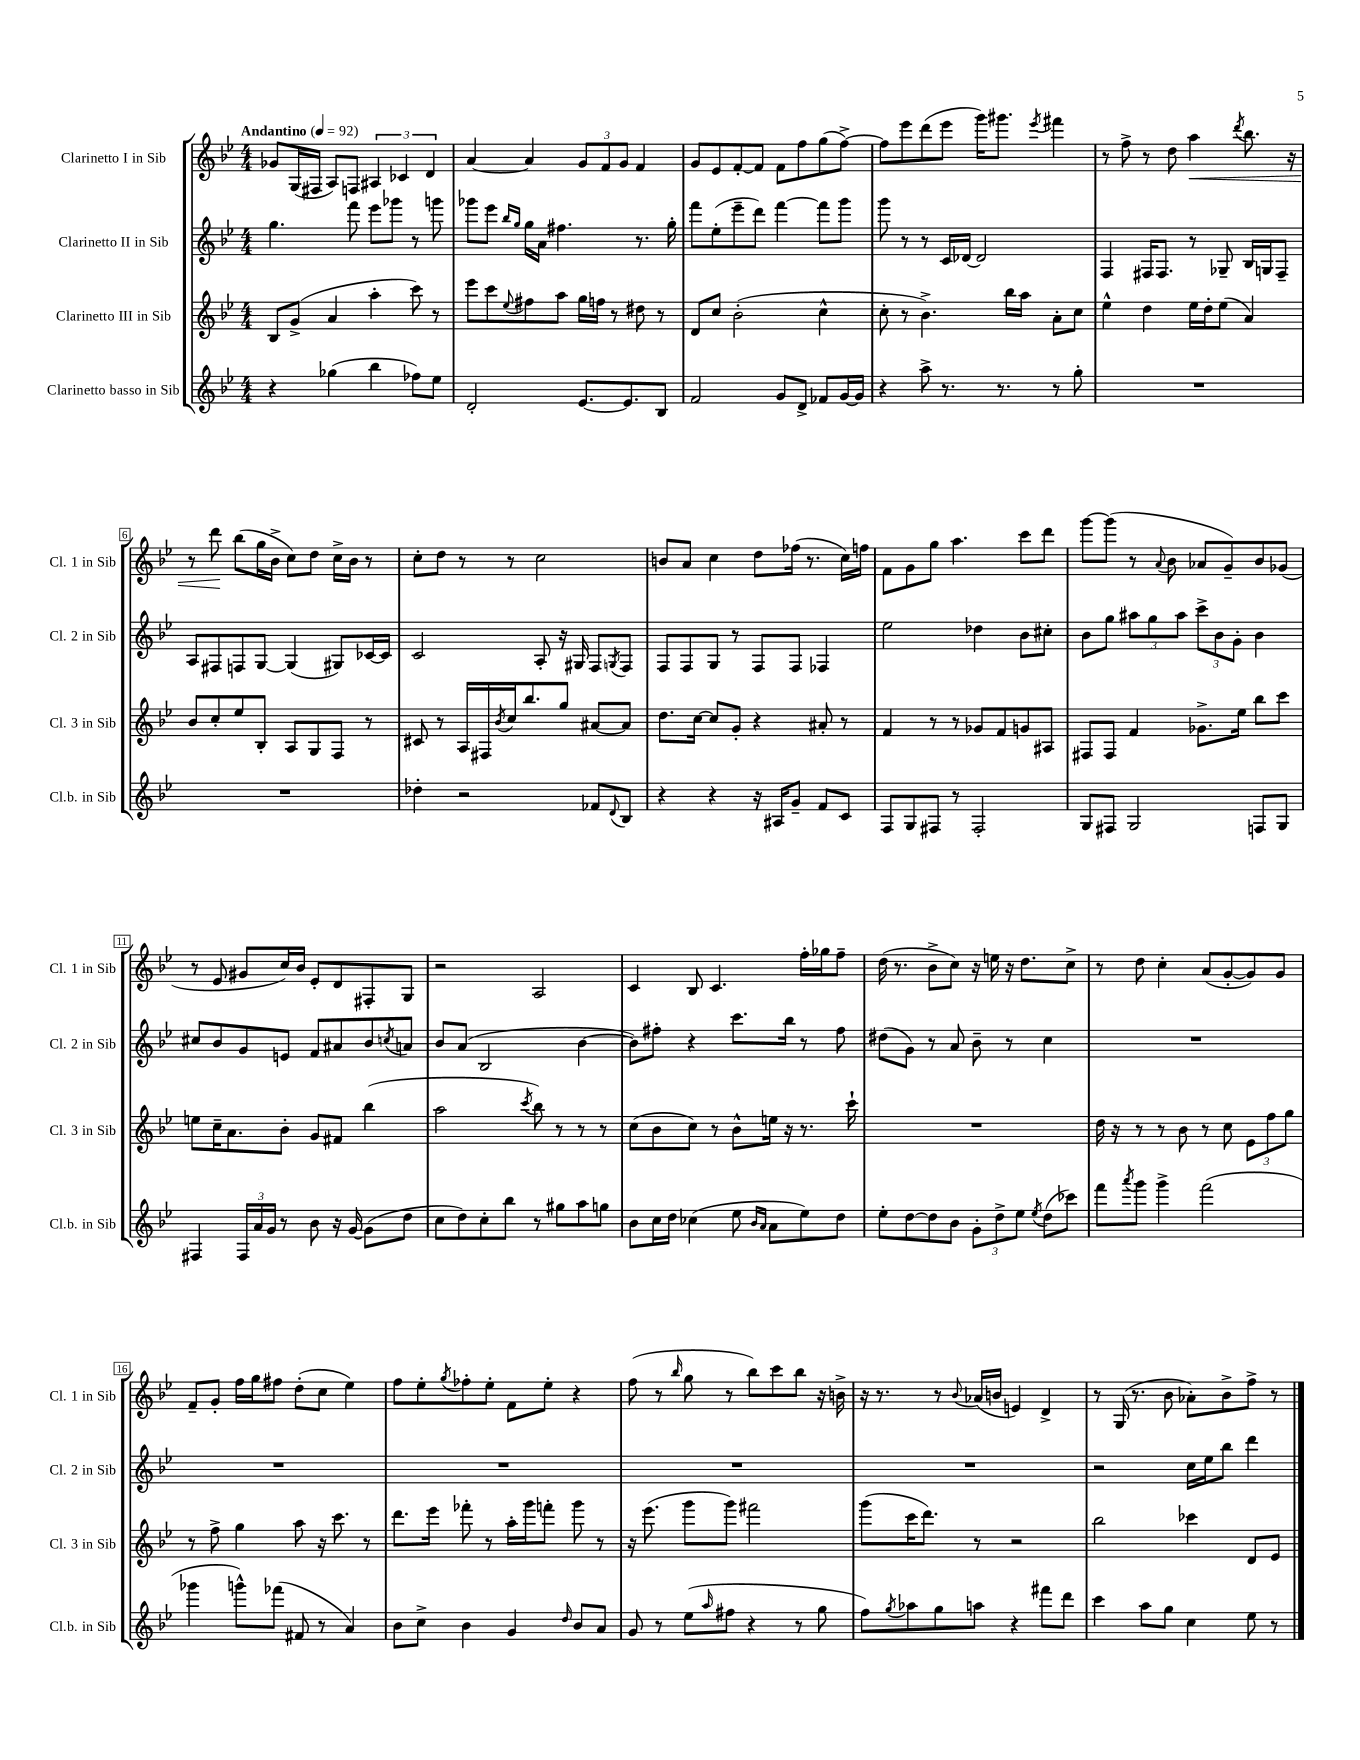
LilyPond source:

<<
\new StaffGroup <<
\new Staff = "s0" \with { instrumentName = "Clarinetto I in Sib" shortInstrumentName = "Cl. 1 in Sib" } {
    \clef treble \key bes \major \numericTimeSignature \time 4/4 \tempo "Andantino" 4 = 92
    ges'8 g16( fis16 a8) f8 \tuplet 3/2 { ais4 ces'4 d'4 } |
    a'4~ a'4 \tuplet 3/2 { g'8 f'8 g'8 } f'4 |
    g'8 ees'8 f'8~-. f'8 f'8 f''8 g''8( f''8~->) |
    f''8 ees'''8 d'''8( ees'''8 g'''16) gis'''8. \acciaccatura { ees'''8 } fis'''4 |
    r8 f''8-> r8 d''8 a''4\< \acciaccatura { d'''8 } bes''8. r16 |
    r8 d'''8\! bes''8( g''16 bes'16-> c''8) d''8 c''16-> bes'16 r8 |
    c''8-. d''8 r8 r8 c''2 |
    b'8 a'8 c''4 d''8 fes''16( r8. c''16) f''16 |
    f'8 g'8 g''8 a''4. c'''8 d'''8 |
    g'''8~ g'''8( r8 \appoggiatura { a'8 } bes'8 aes'8 g'8--) bes'8 ges'8( |
    r8 ees'8 gis'8 c''16) bes'16 ees'8-. d'8 fis8-. g8 |
    r2 a2 |
    c'4 bes8 c'4. f''16-. ges''16 f''8-- |
    d''16( r8. bes'8-> c''8) r16 e''16 r16 d''8. c''8-> |
    r8 d''8 c''4-. a'8( g'8~-. g'8) g'8 |
    f'8-- g'8-. f''16 g''16 fis''8 d''8-.( c''8 ees''4) |
    f''8 ees''8-. \acciaccatura { g''8 } fes''8-. ees''8-. f'8 ees''8-. r4 |
    f''8( r8 \grace { bes''16 } g''8 r8 bes''8) c'''8 bes''8 r16 b'16-> |
    r16 r8. r8 \appoggiatura { bes'8 } aes'16( b'16 e'4) d'4-> |
    r8 g16( r8. bes'8 aes'8-.) bes'8-> f''8-> r8 \bar "|." |
}
\new Staff = "s1" \with { instrumentName = "Clarinetto II in Sib" shortInstrumentName = "Cl. 2 in Sib" } {
    \clef treble \key bes \major \numericTimeSignature \time 4/4
    g''4. f'''8 ees'''8 ges'''8 r8 g'''8 |
    ges'''8 ees'''8 \grace { bes''16 g''16 } g''16 a'16 fis''4. r8. g''16-. |
    f'''8 ees''8-.( ees'''8-- d'''8) f'''4~ f'''8 g'''8 |
    g'''8 r8 r8 c'16 des'16~ des'2 |
    f4 fis16 fis8. r8 ges8-- bes16 g16 fis8-- |
    a8 fis8 f8 g8~ g4( gis8) ces'16~ ces'16 |
    c'2 a8-. r16 gis16 f8 \acciaccatura { g8 } f8 |
    f8 f8 g8 r8 f8 f8 fes4 |
    ees''2 des''4 bes'8 cis''8-. |
    bes'8 g''8 \tuplet 3/2 { ais''8 g''8 ais''8 } \tuplet 3/2 { c'''8-> bes'8 g'8-. } bes'4 |
    cis''8 bes'8 g'8 e'8 f'8 ais'8 bes'8 \acciaccatura { c''8 } a'8 |
    bes'8 a'8( bes2 bes'4~ |
    bes'8) fis''8-. r4 c'''8. bes''16 r8 fis''8 |
    dis''8( g'8) r8 a'8 bes'8-- r8 c''4 |
    R1 |
    R1 |
    R1 |
    R1 |
    R1 |
    r2 c''16 ees''16 bes''8 d'''4 \bar "|." |
}
\new Staff = "s2" \with { instrumentName = "Clarinetto III in Sib" shortInstrumentName = "Cl. 3 in Sib" } {
    \clef treble \key bes \major \numericTimeSignature \time 4/4
    bes8 g'8->( a'4 a''4-. c'''8) r8 |
    ees'''8 c'''8 \appoggiatura { ees''8 } fis''8 a''8 g''16 f''16 r8 dis''8 r8 |
    d'8 c''8 bes'2-.( c''4-^ |
    c''8-. r8 bes'4.->) bes''16 a''16 a'8-. c''8 |
    ees''4-^ d''4 ees''16 d''16-. ees''8( a'4) |
    bes'8 c''8-. ees''8 bes8-. a8 g8 f8 r8 |
    cis'8 r8 a16 fis16 \acciaccatura { bes'8 } c''16 bes''8. g''8 ais'8~ ais'8 |
    d''8. c''16~ c''8 g'8-. r4 ais'8-. r8 |
    f'4 r8 r8 ges'8 f'8 g'8 ais8 |
    fis8 fis8 f'4 ges'8.-> ees''16 bes''8 c'''8 |
    e''8 c''16-- a'8. bes'8-. g'8 fis'8 bes''4( |
    a''2 \acciaccatura { c'''8 } bes''8) r8 r8 r8 |
    c''8( bes'8 c''8) r8 bes'8-^ e''16 r16 r8. c'''16-! |
    R1 |
    d''16 r16 r8 r8 bes'8 r8 c''8 \tuplet 3/2 { ees'8 f''8 g''8 } |
    r8 f''8-> g''4 a''8 r16 c'''8. r8 |
    d'''8. ees'''16 fes'''8-. r8 a''16-. g'''16 f'''8-. g'''8 r8 |
    r16 ees'''8.( g'''8 g'''8) fis'''2 |
    g'''8( c'''16 d'''8.) r8 r2 |
    bes''2 ces'''4 d'8 ees'8 \bar "|." |
}
\new Staff = "s3" \with { instrumentName = "Clarinetto basso in Sib" shortInstrumentName = "Cl.b. in Sib" } {
    \clef treble \key bes \major \numericTimeSignature \time 4/4
    r4 ges''4( bes''4 fes''8) ees''8 |
    d'2-. ees'8.~ ees'8. bes8 |
    f'2 g'8 d'8-> fes'8 g'16~ g'16 |
    r4 a''8-> r8. r8. r8 g''8-. |
    R1 |
    R1 |
    des''4-. r2 fes'8 \appoggiatura { d'8 } bes8 |
    r4 r4 r16 ais16 g'8-- f'8 c'8 |
    f8 g8 fis8 r8 fis2-. |
    g8 fis8 g2 f8 g8 |
    fis4 \tuplet 3/2 { fis16 a'16 g'16 } r8 bes'8 r16 g'16~ g'8( d''8 |
    c''8 d''8) c''8-. bes''8 r8 gis''8 a''8 g''8 |
    bes'8 c''16 d''16 ces''4( ees''8 \grace { bes'16 a'16 } a'8 ees''8) d''8 |
    ees''8-. d''8~ d''8 bes'8 \tuplet 3/2 { g'8-. d''8-> ees''8 } \acciaccatura { ees''8 } d''8( ces'''8) |
    f'''8 \acciaccatura { a'''8 } g'''8 g'''4-> f'''2( |
    ges'''4 g'''8-^) fes'''8( fis'8 r8 a'4) |
    bes'8 c''8-> bes'4 g'4 \grace { d''16 } bes'8 a'8 |
    g'8 r8 ees''8( \grace { a''16 } fis''8 r4 r8 g''8 |
    f''8) \acciaccatura { g''8 } aes''8 g''8 a''8 r4 fis'''8 d'''8 |
    c'''4 a''8 g''8 c''4 ees''8 r8 \bar "|." |
}
>>
>>
\layout { \context { \Score \override BarNumber.stencil = #(make-stencil-boxer 0.1 0.3 ly:text-interface::print) } }
